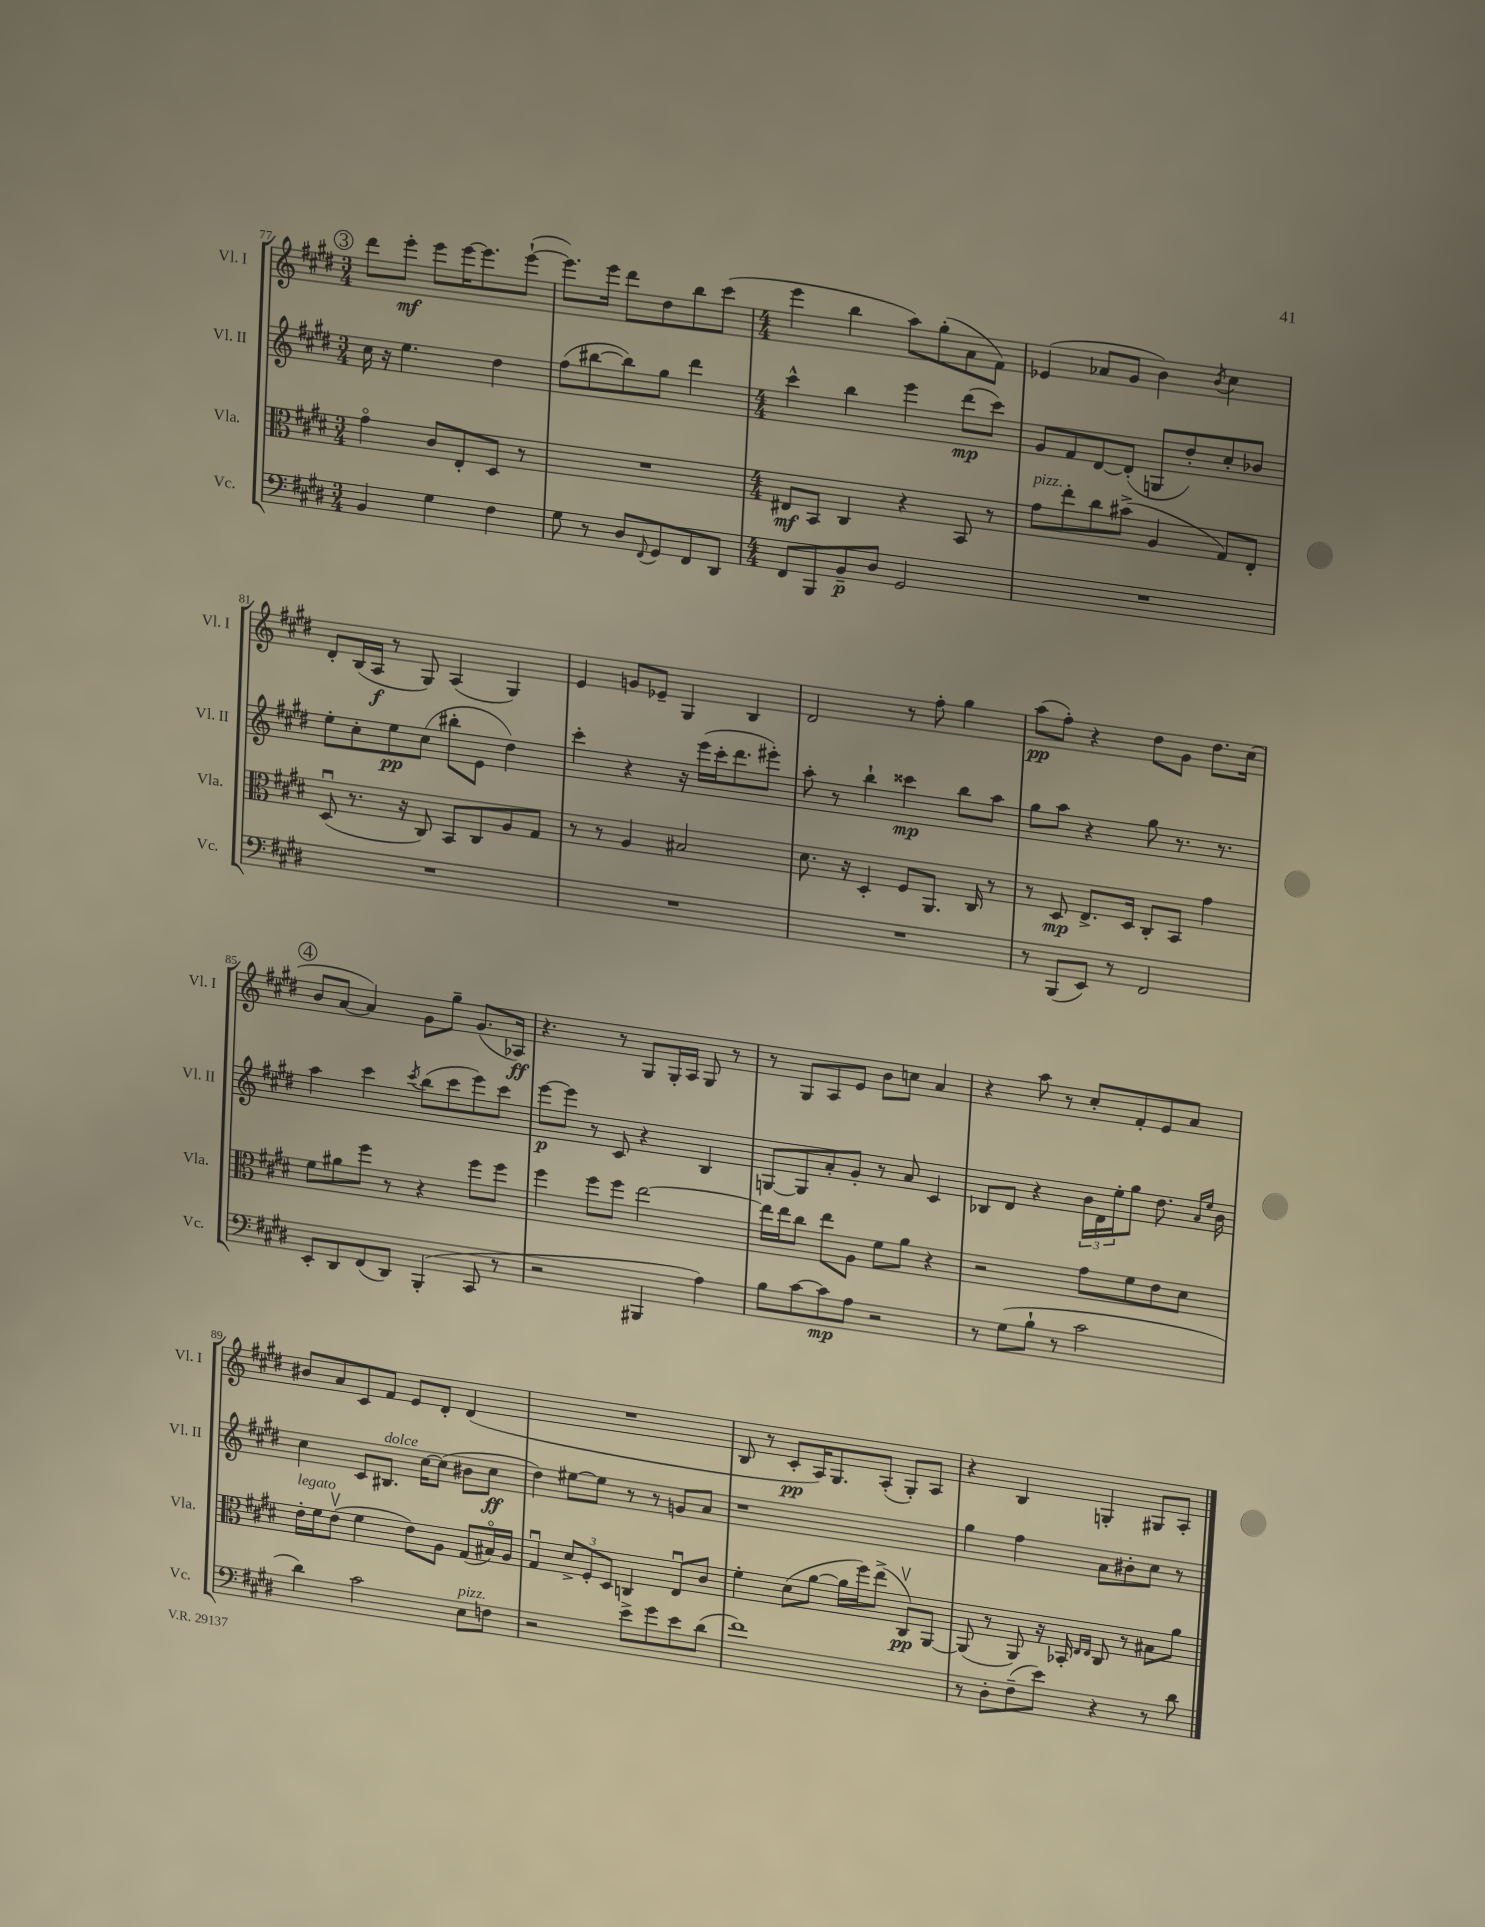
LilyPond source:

<<
\new StaffGroup <<
\new Staff = "s0" \with { instrumentName = "Vl. I" shortInstrumentName = "Vl. I" } {
    \clef treble \key e \major \numericTimeSignature \time 3/4
    \mark \markup { \circle "3" } dis'''8 e'''8-.\mf e'''8 e'''16~ e'''8. e'''8~-!( |
    e'''8.) e'''16 dis'''8 dis''8 b''8 cis'''8( |
    \numericTimeSignature \time 4/4 e'''4 b''4 a''8) gis''8-.( a'8 fis'8) |
    ees'4( aes'8 gis'8 b'4) \acciaccatura { b'8 } cis''4 |
    dis'8-. b16( a16\f r8 gis8) a4( gis4) |
    e'4 g'8 ees'8-- gis4 b4 |
    dis'2 r8 fis''8-. gis''4 |
    a''8\pp( fis''8-.) r4 dis''8 gis'8 dis''8. cis''16( |
    \mark \markup { \circle "4" } b'8 a'8~ a'4) gis'8 gis''8-- gis'8.( aes16\ff) |
    r4. r8 gis8 gis16-. a16 gis8 r8 |
    r8 gis8 a8 e'8 b'8 c''8 a'4 |
    r4 a''8 r8 cis''8-. fis'8-. e'8 a'8 |
    bis'8 a'8 cis'8 fis'8 e'8 dis'8-. dis'4( |
    R1 |
    b8 r8 cis'8-.\pp a16) gis8. a8-.( gis8-.) a8 |
    r4 b4 g4-. gis8 a8-. \bar "|." |
}
\new Staff = "s1" \with { instrumentName = "Vl. II" shortInstrumentName = "Vl. II" } {
    \clef treble \key e \major \numericTimeSignature \time 3/4
    \mark \markup { \circle "3" } cis''16 r16 e''4. dis''4 |
    fis''8( bis''8~ bis''8) gis''8 dis'''4 |
    \numericTimeSignature \time 4/4 cis'''4-^ b''4 e'''4 dis'''8\mp( cis'''8) |
    gis'8 fis'8 dis'8~ dis'8-.( g8 dis''8-.) cis''8-. bes'8 |
    e''8-. cis''8-. e''8\pp cis''8( bis''8-. e'8 dis''4) |
    cis'''4-. r4 r16 e'''16( cis'''16-. dis'''8. eis'''8-.) |
    a''8-. r8 b''4-! cisis'''4\mp b''8 a''8 |
    gis''8 a''8 r4 gis''8 r8. r8. |
    \mark \markup { \circle "4" } a''4 cis'''4 \acciaccatura { cis'''8 } b''8( cis'''8 e'''8) cis'''8 |
    e'''8~\p e'''8 r8 cis'8 r4 b4 |
    g8~ g8 a'8-. gis'8-. r8 a'8 cis'4 |
    bes8 dis'8 r4 \tuplet 3/2 { b'16 dis'16 e''16-. } gis''8 dis''8. \grace { a'16 e''16 } b'16 |
    cis''4 cis'8 bis8.^\markup { \italic "dolce" } cis''16~ cis''8( bis'8 cis''8\ff |
    dis''4) eis''8~ eis''8 r8 r8 g'8 a'8 |
    r1 |
    gis''4 fis''4 a'8 bis'8-. cis''8 r8 \bar "|." |
}
\new Staff = "s2" \with { instrumentName = "Vla." shortInstrumentName = "Vla." } {
    \clef alto \key e \major \numericTimeSignature \time 3/4
    \mark \markup { \circle "3" } gis'4\flageolet cis'8 e8-. dis8 r8 |
    R2. |
    \numericTimeSignature \time 4/4 eis8\mf b,8 cis4 r4 b,8 r8 |
    gis'8^\markup { \italic "pizz." } e''8-. cis''8 bis'8->( a4 gis8) e8-. |
    dis8\downbow( r8. r16 cis8) b,8 cis8 a8 gis8 |
    r8 r8 a4 bis2 |
    dis'8. r16 dis4-. fis8 a,8. cis16 r8 |
    r8 dis8\mp e8.-> dis16 cis8-. b,8 gis'4 |
    \mark \markup { \circle "4" } fis'8 ais'8 fis''8 r8 r4 fis''8 fis''8 |
    fis''4 fis''8 fis''8 e''2~ |
    e''16 e''16 cis''8 e''8 a8 fis'8 a'8 r4 |
    r2 gis'8 fis'8 e'8 dis'8 |
    e'16-.^\markup { \italic "legato" } fis'16 e'8\upbow( fis'4 e'8) a8 gis8( bis16\flageolet) a16 |
    gis4\downbow \tuplet 3/2 { dis'8-> fis8-. dis8 } c4 e8\downbow cis'8 |
    fis'4-. dis'8( a'8~ a'16 fis''16) e''8->( cis8\upbow\pp) a,8~ |
    a,8( r8 a,8) r16 bes,16-. \grace { e16 e16 } cis8 r8 bis8 a'8 \bar "|." |
}
\new Staff = "s3" \with { instrumentName = "Vc." shortInstrumentName = "Vc." } {
    \clef bass \key e \major \numericTimeSignature \time 3/4
    \mark \markup { \circle "3" } b,4 gis4 fis4 |
    gis8 r8 dis8 \appoggiatura { fis,8 } gis,8 fis,8 dis,8 |
    \numericTimeSignature \time 4/4 fis,8 b,,8 b,8--\p dis8 gis,2 |
    R1 |
    R1 |
    R1 |
    R1 |
    r8 b,,8( e,8) r8 fis,2 |
    \mark \markup { \circle "4" } e,8-. dis,8 fis,8( dis,8) b,,4-.( cis,8 r8 |
    r2 bis,,4 a4) |
    b8 cis'8~ cis'8\mp a8 r2 |
    r8 gis8( b8-! r8 cis'2 |
    dis'4) cis'2 e8^\markup { \italic "pizz." } f8 |
    r2 e'8-> gis'8 e'8 dis'8( |
    fis'1) |
    r8 dis8-. fis8--( e'8) r4 r8 dis'8 \bar "|." |
}
>>
>>
\layout { \context { \Score currentBarNumber = #77 } }
